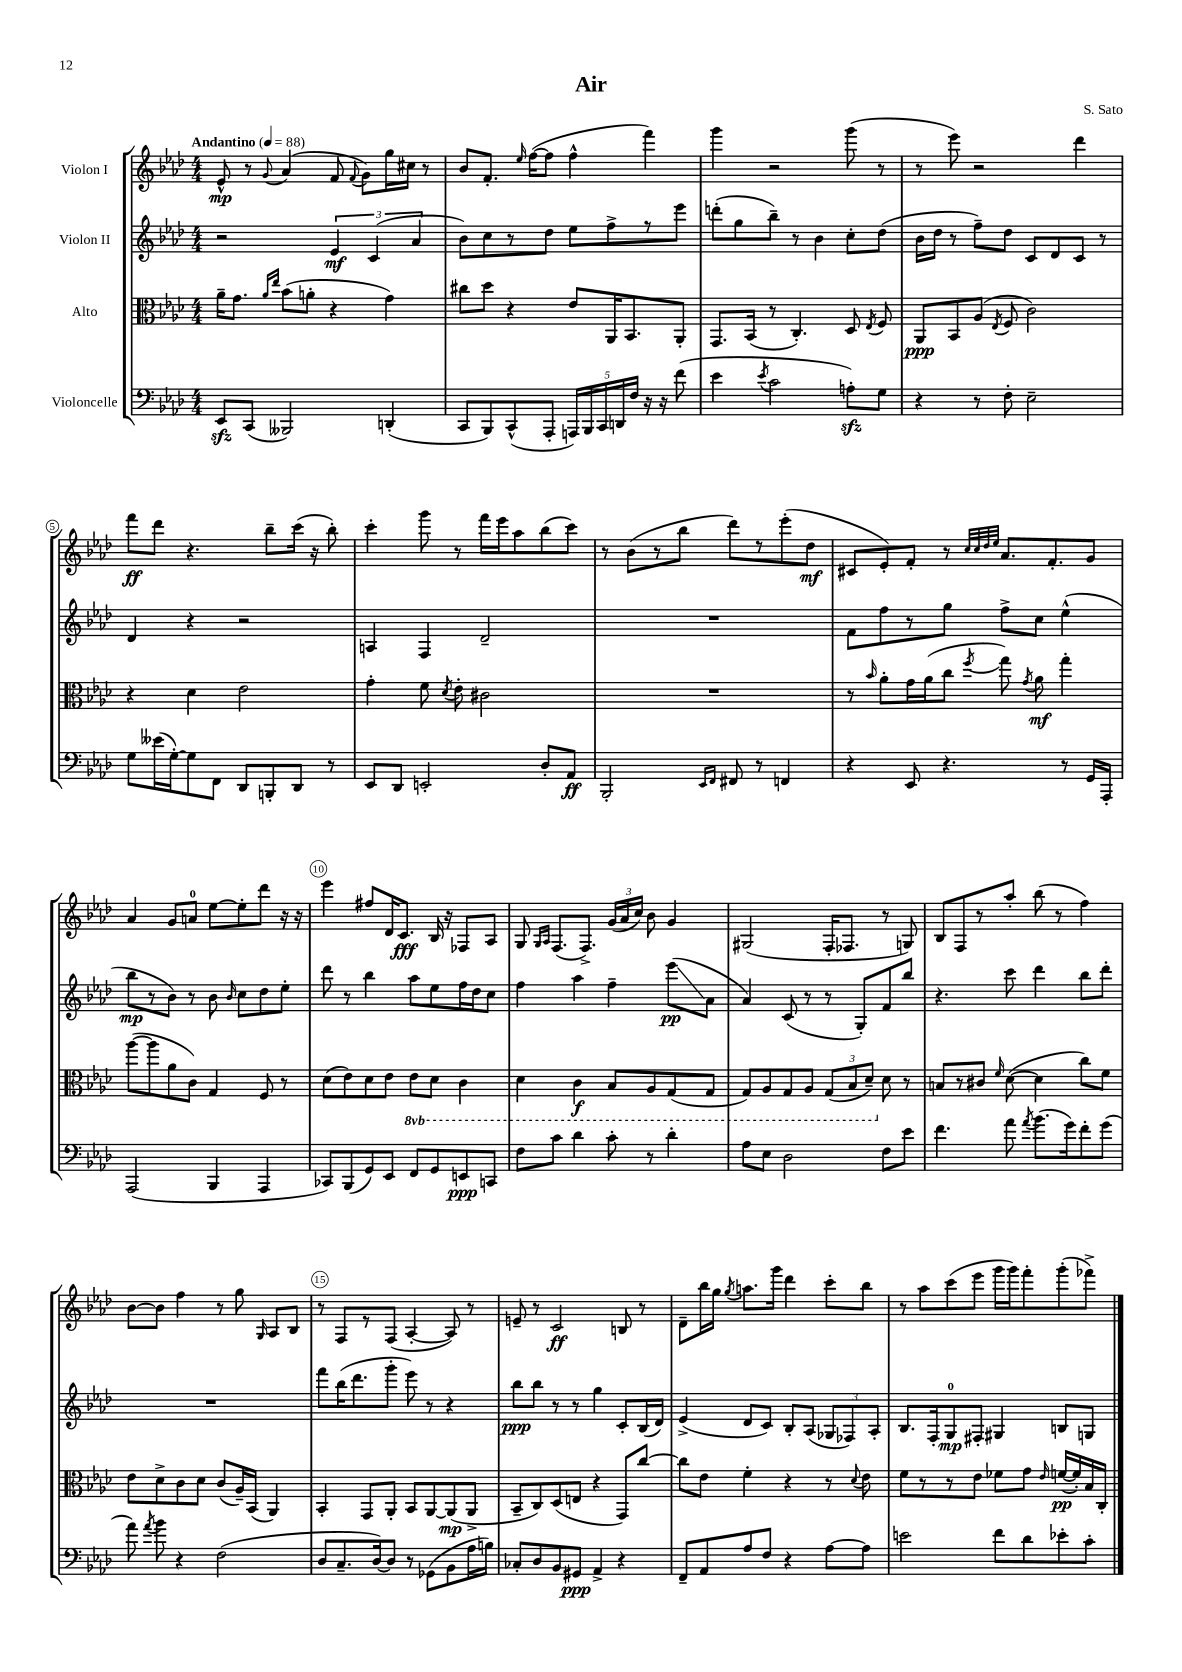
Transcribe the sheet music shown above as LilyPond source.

\header { title = "Air" composer = "S. Sato" }
<<
\new StaffGroup <<
\new Staff = "s0" \with { instrumentName = "Violon I" } {
    \clef treble \key aes \major \numericTimeSignature \time 4/4 \tempo "Andantino" 4 = 88
    \autoBeamOff ees'8-^\mp r8 \appoggiatura { g'8 } aes'4( f'8 \appoggiatura { f'8 } g'8[) g''16 cis''16] r8 |
    bes'8[ f'8.]-. \grace { ees''16 } f''16[~( f''8] f''4-^ f'''4) |
    g'''4 r2 g'''8( r8 |
    r8 ees'''8) r2 des'''4 |
    f'''8[\ff des'''8] r4. bes''8[-- c'''16]( r16 bes''8-.) |
    c'''4-. g'''8 r8 f'''16[ ees'''16 aes''8 bes''8( c'''8]) |
    r8 bes'8[( r8 bes''8] des'''8[) r8 ees'''8-.( des''8]\mf |
    cis'8[ ees'8-.) f'8]-. r8 \grace { c''32[ c''32 des''32 ees''32] } aes'8.[ f'8.-. g'8] |
    aes'4 g'8[ a'8]-0 ees''8[~ ees''8-. des'''8] r16 r16 |
    ees'''4 fis''8[ des'16 c'8.]\fff bes16 r16 fes8[ aes8] |
    g8 \grace { g16[ aes16] } f8.[( f8.]->) \tuplet 3/2 { g'16[( aes'16 c''16]) } bes'8 g'4 |
    gis2( f16[-. fes8.] r8 g8) |
    bes8[ f8 r8 aes''8]-. bes''8( r8 f''4) |
    bes'8[~ bes'8] f''4 r8 g''8 \grace { g16 } aes8[ bes8] |
    r8 f8[ r8 f8]( aes4~-. aes8) r8 |
    e'8-- r8 c'2\ff b8 r8 |
    des'8[-- bes''16 g''16] \acciaccatura { g''8 } a''8.[ g'''16] des'''4 c'''8[-. bes''8] |
    r8 aes''8[ c'''8( ees'''8] g'''16[ g'''16) f'''8-. g'''8-.( fes'''8]->) \bar "|." |
}
\new Staff = "s1" \with { instrumentName = "Violon II" } {
    \clef treble \key aes \major \numericTimeSignature \time 4/4
    \autoBeamOff r2 \tuplet 3/2 { ees'4\mf c'4( aes'4 } |
    bes'8[) c''8 r8 des''8] ees''8[ f''8-> r8 ees'''8] |
    d'''8[-.( g''8 bes''8]--) r8 bes'4 c''8[-. des''8]( |
    bes'16[ des''16] r8 f''8[--) des''8] c'8[ des'8 c'8] r8 |
    des'4 r4 r2 |
    a4 f4 des'2-- |
    R1 |
    f'8[ f''8 r8 g''8] f''8[-> c''8] ees''4-^( |
    bes''8[\mp r8 bes'8]) r8 bes'8 \grace { bes'16 } c''8[ des''8 ees''8]-. |
    des'''8 r8 bes''4 aes''8[ ees''8 f''16 des''16 c''8] |
    f''4 aes''4 f''4-- ees'''8[\glissando\pp( aes'8] |
    aes'4) c'8( r8 r8 g8[-.) f'8 bes''8] |
    r4. c'''8 des'''4 bes''8[ des'''8]-. |
    R1 |
    f'''8[ bes''16( des'''8. g'''8]-. ees'''8) r8 r4 |
    bes''8[\ppp bes''8] r8 r8 g''4 c'8[-. bes16( des'16]) |
    ees'4->( des'8[ c'8]) bes8[-. aes8]( \tuplet 3/2 { ges8[ fes8) aes8]-. } |
    bes8.[ f16-. g8-0\mp fis8]-. gis4 b8[ g8] \bar "|." |
}
\new Staff = "s2" \with { instrumentName = "Alto" } {
    \clef alto \key aes \major \numericTimeSignature \time 4/4 \set Staff.ottavationMarkups = #ottavation-simple-ordinals
    \autoBeamOff aes'16[-- g'8.] \grace { aes'16[ ees''16] } bes'8[( a'8]-. r4 g'4) |
    cis''8[ des''8] r4 ees'8[ aes,16 bes,8. aes,8]-. |
    g,8.[ bes,16]( r8 c4.-.) des8 \acciaccatura { ees8 } f8 |
    aes,8[\ppp bes,8 aes8]( \acciaccatura { ees8 } f8 c'2) |
    r4 des'4 ees'2 |
    g'4-. f'8 \acciaccatura { des'8 } ees'8-. cis'2 |
    R1 |
    r8 \grace { bes'16 } aes'8[-. g'16 aes'16( c''8] \acciaccatura { f''8 } g''8) \acciaccatura { g'8 } aes'8\mf g''4-. |
    aes''8[~( aes''8 aes'8 c'8]) g4 f8 r8 |
    des'8[( ees'8) des'8 ees'8] \ottava #-1 ees8[ des8] c4 |
    des4 c4\f bes,8[ aes,8 g,8( g,8] |
    g,8[) aes,8 g,8 aes,8] \tuplet 3/2 { g,8[( bes,8 des8]--) \ottava #0 } des'8 r8 |
    b8[ r8 cis'8] \grace { f'16 } des'8~( des'4 c''8[) f'8] |
    ees'8[ des'8-> c'8 des'8] c'8[( aes16--) bes,16]( aes,4) |
    bes,4-. g,8[ aes,8]-. bes,8[ aes,8~ aes,8\mp( aes,8]-> |
    bes,8[-- c8) des8( e8] r4 g,8[) c''8]~ |
    c''8[ ees'8] f'4-. r4 r8 \appoggiatura { des'8 } ees'8 |
    f'8[ r8 r8 ees'8] fes'8[ g'8] \grace { ees'16 } f'16[~\pp( f'16-.) bes16 c16]-. \bar "|." |
}
\new Staff = "s3" \with { instrumentName = "Violoncelle" } {
    \clef bass \key aes \major \numericTimeSignature \time 4/4
    \autoBeamOff ees,8[\sfz c,8]( beses,,2) d,4-.( |
    c,8[ bes,,8) c,8-^( aes,,8]-. \tuplet 5/4 { a,,16[) bes,,16 c,16 d,16 f16] } r16 r16 f'8( |
    ees'4 \acciaccatura { ees'8 } c'2 a8[-.\sfz) g8] |
    r4 r8 f8-. ees2-- |
    g8[ eeses'16( g16~-.) g8 f,8] des,8[ b,,8-. des,8] r8 |
    ees,8[ des,8] e,2-. des8[-. aes,8]\ff |
    bes,,2-. \grace { ees,16[ f,16] } fis,8 r8 f,4 |
    r4 ees,8 r4. r8 g,16[ aes,,16]-. |
    aes,,2( bes,,4 aes,,4 |
    ces,8[) bes,,8( g,8) ees,8] f,8[ g,8 e,8\ppp c,8] |
    f8[ c'8] des'4 c'8-. r8 des'4-. |
    aes8[ ees8] des2 f8[ ees'8] |
    f'4. aes'8 \acciaccatura { aes'8 } bes'8.[( g'16) f'8-. g'8]( |
    aes'8) \acciaccatura { aes'8 } bes'8 r4 f2( |
    des8[ c8.-- des16~) des8] r8 ges,8[( bes,8 aes16 b16]) |
    ces8[-. des8 bes,8 gis,8]\ppp aes,4-> r4 |
    f,8[-- aes,8 aes8 f8] r4 aes8[~ aes8] |
    e'2 f'8[ des'8 ees'8-. c'8]-. \bar "|." |
}
>>
>>
\layout { \context { \Score \override BarNumber.break-visibility = ##(#f #t #t) barNumberVisibility = #(every-nth-bar-number-visible 5) \override BarNumber.stencil = #(make-stencil-circler 0.1 0.3 ly:text-interface::print) } }
